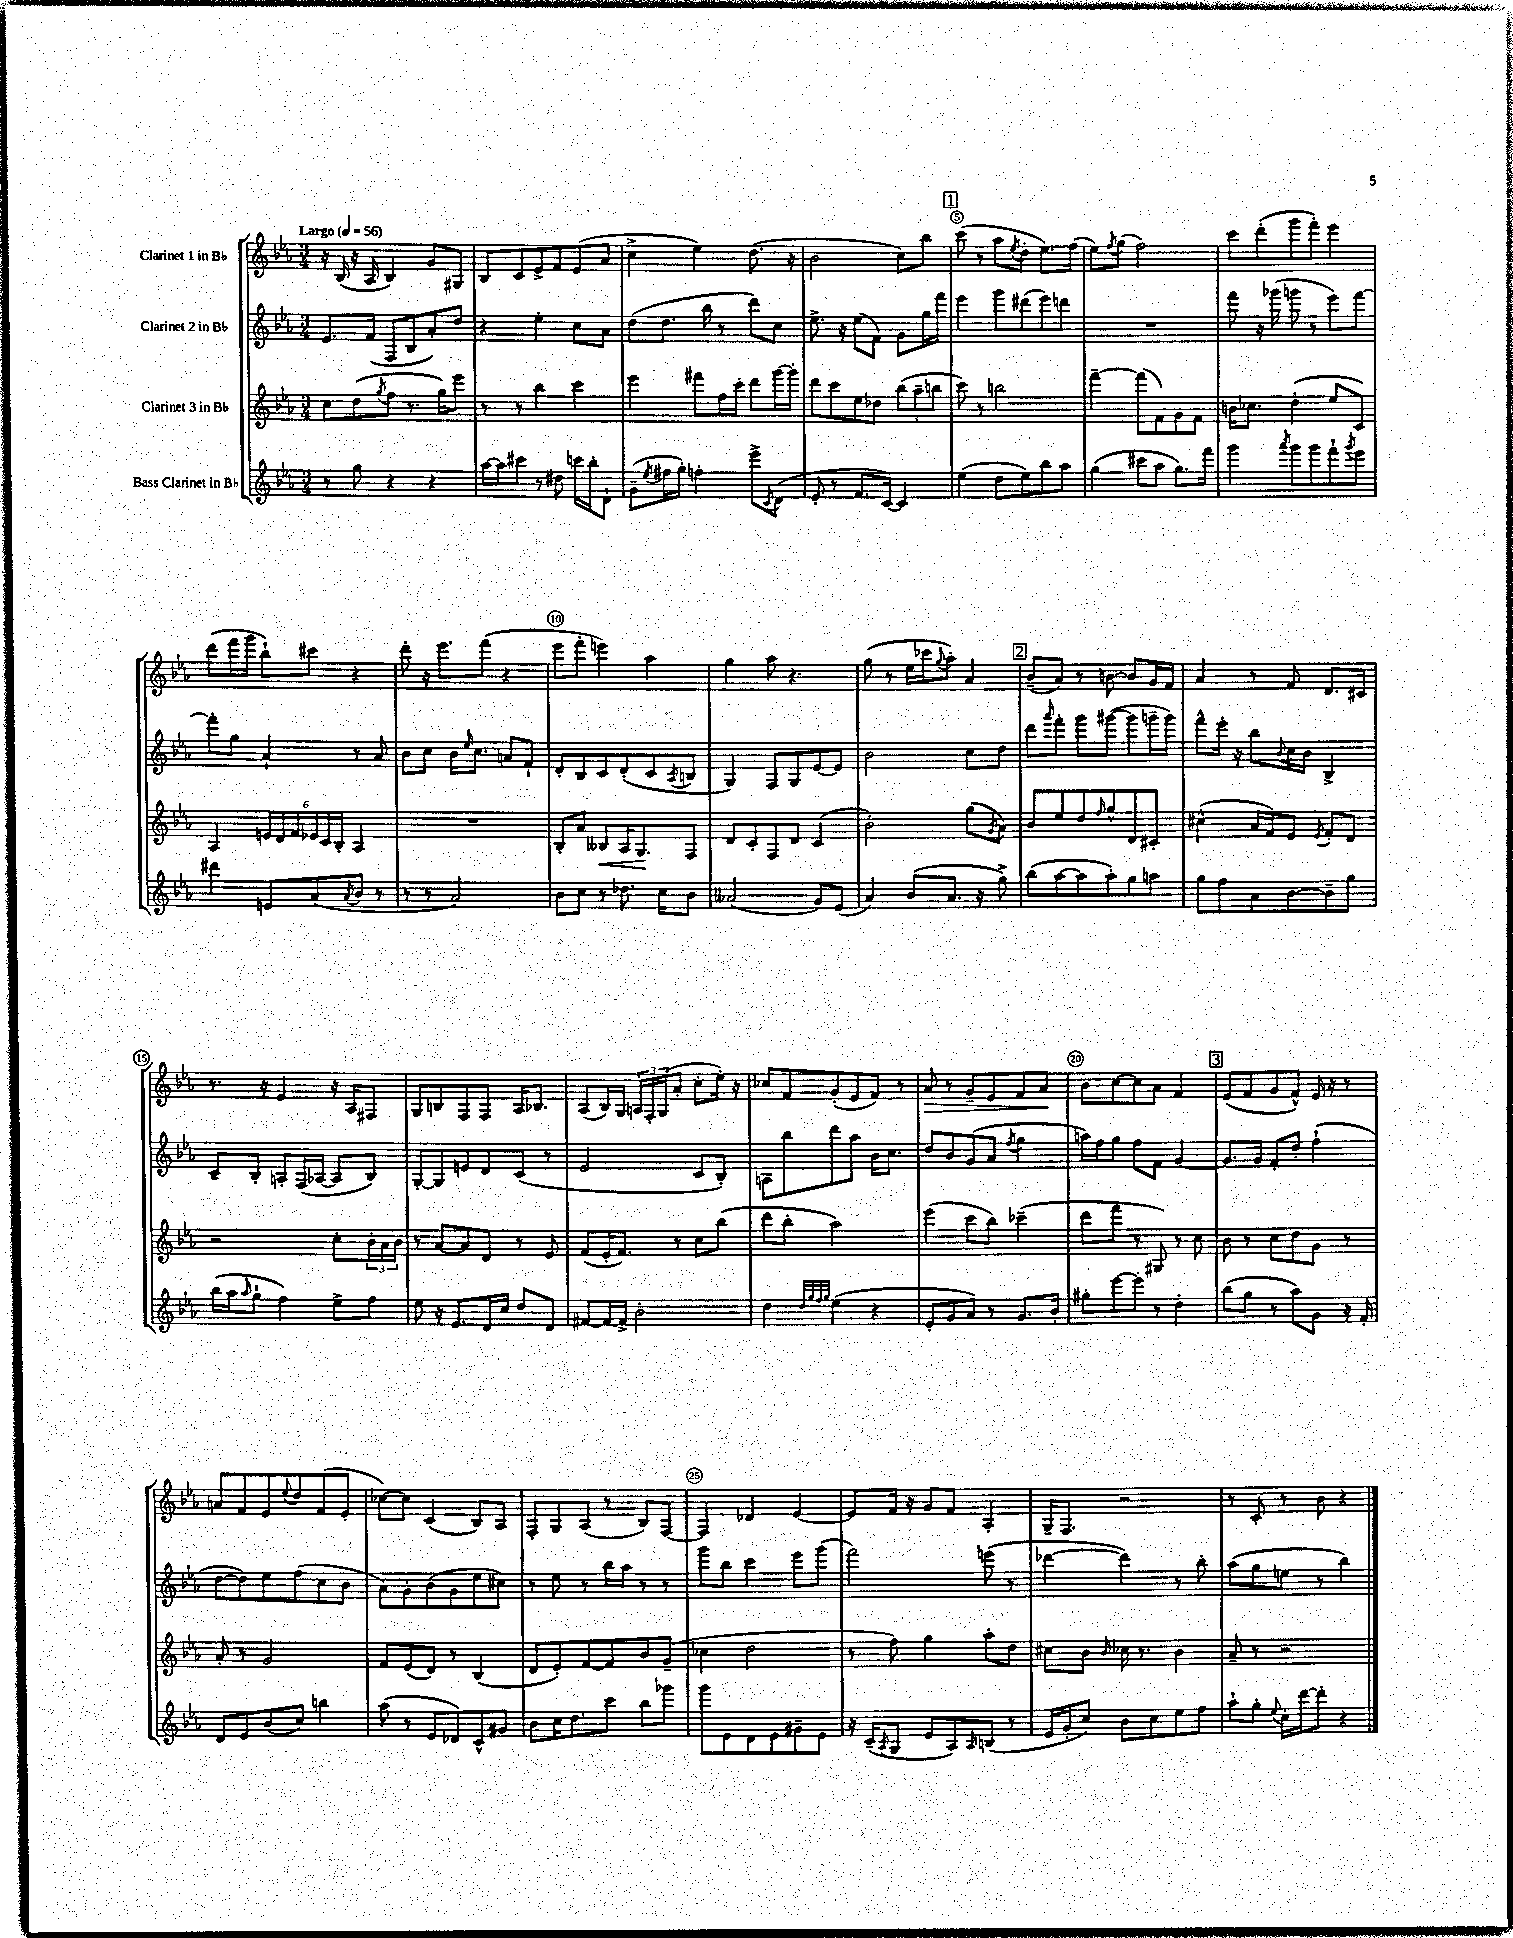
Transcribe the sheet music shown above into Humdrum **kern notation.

**kern	**kern	**dynam	**kern	**kern	**dynam
*part4	*part3	*part3	*part2	*part1	*part1
*staff4	*staff3	*staff3	*staff2	*staff1	*staff1
*I"Bass Clarinet in B♭	*I"Clarinet 3 in B♭	*	*I"Clarinet 2 in B♭	*I"Clarinet 1 in B♭	*
*clefG2	*clefG2	*	*clefG2	*clefG2	*
*k[b-e-a-]	*k[b-e-a-]	*	*k[b-e-a-]	*k[b-e-a-]	*
*M3/4	*M3/4	*	*M3/4	*M3/4	*
*MM56	*MM56	*	*MM56	*MM56	*
=1	=1	=1	=1	=1	=1
!	!	!	!	!LO:TX:a:B:t=Largo	!
8r	8cc\L	.	8.e-/L	16r	.
.	.	.	.	(16B-/	.
8gg\	(8dd\	.	.	16r	.
.	.	.	(16f/Jk	16A-/	.
.	8qgg/	.	.	.	.
4r	8ff\J	.	8F/L	4B-/)	.
.	8.r	.	8B-/	.	.
4r	.	.	8a-'/)	8g/L	.
.	16gg\KL)	.	.	.	.
.	8eee-\J	.	8dd/J	8G#X/J	.
=2	=2	=2	=2	=2	=2
[16aa-\LL	8r	.	4r	8B-/L	.
16aa-\J]	.	.	.	.	.
8ccc#X\J	8r	.	.	8c/	.
8r	4bb-\	.	4ee-'\	8e-^/	.
8dd#X\	.	.	.	8f/	.
16cccn\LL	4ccc\	.	8cc\L	(8e-/	.
16bb-'\J	.	.	.	.	.
8d`\J	.	.	8a-\J	8a-/J	.
=3	=3	=3	=3	=3	=3
(8g~\L	4eee-\	.	(8dd\L	4cc^\	.
8qee-/	.	.	.	.	.
16ff#X\L	.	.	8.dd\J	.	.
16gg'\JJ)	.	.	.	.	.
4ffn'\	8fff#X\L	.	.	4ee-\)	.
.	.	.	16bb-\	.	.
.	16ff\L	.	8r	.	.
.	16ccc'\JJ	.	.	.	.
8eee-^\L	8ddd\L	.	8ddd\L)	(8.dd\	.
8qc/	.	.	.	.	.
(8d\J	[16ggg\L	.	8cc\J	.	.
.	16ggg'\JJ]	.	.	16r	.
=4	=4	=4	=4	=4	=4
8e-'/	8ddd\L	.	8.ee-^\	2b-\	.
8r	8ccc\	.	.	.	.
.	.	.	16r	.	.
8.f/L	8ee-\	.	(8ee-\L	.	.
.	8dd-X\J	.	8f\J)	.	.
[16c/Jk)	.	.	.	.	.
4c/]	(12bb-\L	.	8g\L	8cc\L)	.
.	12aa-~\	.	.	.	.
.	.	.	16gg\L	8bb-\J	.
.	12bbn\J	.	.	.	.
.	.	.	16fff\JJ	.	.
!!LO:REH:place=s1:t=1
=5	=5	=5	=5	=5	=5
(4ee-\	8ccc\)	.	4eee-\	(8ccc\	.
.	8r	.	.	8r	.
8dd\L	2bbn\	.	8ggg\L	8aa-\L	.
.	.	.	.	8qee-/	.
8ee-\)	.	.	(8ddd#X\	8dd'\J	.
8bb-\	.	.	8eee-\)	8.ee-\L)	.
8aa-\J	.	.	8dddn\J	.	.
.	.	.	.	(16ff\Jk	.
=6	=6	=6	=6	=6	=6
(4gg\	[4fff~\	.	2.r	8ee-\L)	.
.	.	.	.	8qff/	.
.	.	.	.	(8gg\J	.
8ccc#X\L	(8fff\L]	.	.	2ff\)	.
8aa-\J	8f\)	.	.	.	.
8.gg\L)	8g\	.	.	.	.
.	8f\J	.	.	.	.
16fff\Jk	.	.	.	.	.
=7	=7	=7	=7	=7	=7
4ggg\	16bn\KL	.	8fff\	8ccc\L	.
.	8.cc-X\J	.	.	.	.
.	.	.	16r	(8ddd'\	.
.	.	.	(16ggg-X\	.	.
8qaaa-/	.	.	.	.	.
8ggg\L	(4dd'\	.	8gggn\	8ggg\	.
8ggg\	.	.	8r	8fff'\J)	.
8fff`\	8ee-/L	.	8eee-\L)	4eee-\	.
8qggg/	.	.	.	.	.
8eee-\J	8c/J)	.	[8fff\J	.	.
!!LO:LB:g=z
=8	=8	=8	=8	=8	=8
4ddd#X\	4A-/	.	8fff'\L]	(8ddd\L	.
.	.	.	8gg\J	16fff\L	.
.	.	.	.	16ggg\JJ	.
8en/L	24en/LL	.	4a-`/	8bb-`\L)	.
.	24d/	.	.	.	.
.	24f/	.	.	.	.
(8a-/	24e-X/	.	.	8ccc#X\J	.
.	24c/	.	.	.	.
.	24B-'/JJ	.	.	.	.
8qa-/	.	.	.	.	.
8b-/J	4A-/	.	8r	4r	.
8r	.	.	8a-/	.	.
=9	=9	=9	=9	=9	=9
8r	2.r	.	8b-\L	8ddd'\	.
8r	.	.	8cc\J	16r	.
.	.	.	.	8.eee-\L	.
2a-/)	.	.	16b-\KL	.	.
.	.	.	16qqee-/	.	.
.	.	.	8.cc\J	.	.
.	.	.	.	(8fff\J	.
.	.	.	8an/L	4r	.
.	.	.	8f`/J	.	.
=10	=10	=10	=10	=10	=10
8b-\L	8B-'/L	.	8d'/L	8eee-\L	.
8cc\J	8a-/J	.	8B-/	8fff'\J	.
!	!	!LO:HP:b	!	!	!
8r	8B--X/L	<	8c/	4eeen\)	.
8.dd-X\	16A-/K	.	(8d'/	.	.
.	8.G/	.	.	.	.
.	.	.	8c/	4aa-\	.
16cc\KL	.	.	.	.	.
.	.	.	8qA-/	.	.
8b-\J	8F/J	[	8Bn/J	.	.
=11	=11	=11	=11	=11	=11
(2a--X/	8d/L	.	4G/)	4gg\	.
.	8c'/	.	.	.	.
.	8F/	.	8F/L	8aa-\	.
.	8d/J	.	8G/	4.r	.
8g/L)	(4c/	.	[8e-/	.	.
(8e-/J	.	.	8e-/J]	.	.
=12	=12	=12	=12	=12	=12
4a-/)	2b-'\)	.	2b-\	(8gg\	.
.	.	.	.	8r	.
(8b-/L	.	.	.	16ee-\LL	.
.	.	.	.	16ccc-X\J	.
.	.	.	.	8qqgg/	.
8.a-/J	.	.	.	8aa-'\J)	.
.	(8gg\L	.	8cc\L	4a-/	.
16r	.	.	.	.	.
.	8qg/	.	.	.	.
8gg^\)	8a-\J)	.	8dd\J	.	.
!!LO:REH:place=s1:t=2
=13	=13	=13	=13	=13	=13
(8bb-\L	8b-/L	.	8ddd\L	(8b-~/L	.
.	.	.	16qqaaa-/	.	.
[8aa-\	8ee-/	.	8fff'\J	8a-/J)	.
8aa-\]	8dd/	.	8ggg\L	8r	.
.	16qqff/	.	.	.	.
8aa-'\)	8gg^^/	.	([8ggg#X\J	[8bn\	.
8gg\	8d/	.	8ggg#\L]	8b/L]	.
8aan\J	8c#X'/J	.	16gggn~\L	16g/L	.
.	.	.	16ggg\JJ)	16f/JJ	.
=14	=14	=14	=14	=14	=14
8gg\L	(4cc#X^^\	.	8fff^^\L	4a-/	.
8ff\	.	.	16eee-'\Jk	.	.
.	.	.	16r	.	.
8a-\	16a-/LL	.	8bb-\L	8r	.
.	16f/J)	.	.	.	.
.	.	.	8qqb-/	.	.
[8b-\	8e-/J	.	16cc\L	8f/	.
.	.	.	16b-\JJ	.	.
.	8qe-/	.	.	.	.
8b-~\]	8f'/L	.	4B-^/	8.d/L	.
8gg\J	8d/J	.	.	.	.
.	.	.	.	16c#X/Jk	.
!!LO:LB:g=z
=15	=15	=15	=15	=15	=15
(16bb-\LL	2r	.	8c~/L	8.r	.
16aa-\J	.	.	.	.	.
16qqaa-/	.	.	.	.	.
8gg`\J	.	.	8B-'/J	.	.
.	.	.	.	16r	.
4ff\)	.	.	8An'/L	4e-/	.
.	.	.	(16F/L	.	.
.	.	.	[16A-X/JJ	.	.
8ee-^\L	8cc'\L	.	8A-/L]	16r	.
.	.	.	.	16A-/KL	.
8ff\J	24b-'\L	.	8B-/J)	8F#X/J	.
.	24a-\	.	.	.	.
.	24b-\JJ	.	.	.	.
=16	=16	=16	=16	=16	=16
8ee-\	8r	.	[8G'/L	8G/L	.
16r	[8a-/L	.	8G/]	8Bn/	.
8.e-/L	.	.	.	.	.
.	8a-/]	.	8en/	8F/	.
16d/L	8d/J	.	8d/	8F/J	.
16cc/JJ	.	.	.	.	.
8dd/L	8r	.	(8c/J	16A-/KL	.
.	.	.	.	8.B-X/J	.
8d/J	8e-/	.	8r	.	.
=17	=17	=17	=17	=17	=17
[8f#X/L	(8f/L	.	2e-/	(8A-/L	.
16f#/L_	16e-'/K	.	.	16B-/L)	.
16f#^/JJ]	8.f/J)	.	.	16G/JJ	.
2b-'\	.	.	.	24An/LL	.
.	.	.	.	24F'/	.
.	.	.	.	(24G/J	.
.	8r	.	.	8a-'/J	.
.	8cc\L	.	8c/L	8cc'\L	.
.	(8bb-\J	.	8B-'/J)	16ee-'\Jk)	.
.	.	.	.	16r	.
=18	=18	=18	=18	=18	=18
4dd\	8ddd\L	.	8An\L	8cc-X/L	.
.	8bb-'\J	.	8bb-\	8f/	.
32qqdd/LLL	.	.	.	.	.
32qqgg/	.	.	.	.	.
32qqff/	.	.	.	.	.
32qqgg/JJJ	.	.	.	.	.
(4ee-\	2aa-\)	.	8ddd\	(8g'/	.
.	.	.	8aa-\J	8e-/	.
4r	.	.	16b-\KL	8f/J)	.
.	.	.	8.cc\J	.	.
.	.	.	.	8r	.
=19	=19	=19	=19	=19	=19
!	!	!	!	!	!LO:HP:b
8e-'/L	(4eee-\	.	8dd/L	8a-/	>
8g/	.	.	8b-/	8r	.
8a-/J)	8ccc\L	.	(8g/	8g~/L	.
8r	8bb-\J)	.	8a-/J	8e-/	.
.	.	.	8qff/	.	.
8.g/L	(4ccc-X~\	.	4gg\	8f/	.
.	.	.	.	8a-/J	.
16b-'/Jk	.	.	.	.	.
.	.	.	.	.	]
=20	=20	=20	=20	=20	=20
8gg#X'\L	8ddd\L	.	16aan\LL)	8b-\L	.
.	.	.	16ff\J	.	.
[8eee-\	8fff\J	.	8gg\J	[8cc\	.
8eee-'\J]	8r	.	8ff\L	8cc\]	.
8r	8G#X/)	.	8f\J	8a-\J	.
4dd'\	8r	.	[4g/	4f/	.
.	8cc\	.	.	.	.
!!LO:REH:place=s1:t=3
=21	=21	=21	=21	=21	=21
(8bb-\L	8b-\	.	8.g/L]	(8e-/L	.
8gg\J	8r	.	.	8f/	.
.	.	.	16g/Jk	.	.
8r	8cc\L	.	8f'/L	8g/	.
8aa-\L)	8dd\	.	8dd'/J	8f^^/J)	.
8g\J	8g\J	.	(4ff`\	16e-/	.
.	.	.	.	16r	.
16r	8r	.	.	8r	.
16f'/	.	.	.	.	.
!!LO:LB:g=z
=22	=22	=22	=22	=22	=22
8d/L	8a-'/	.	[8dd\L	8an/L	.
8e-/	8r	.	8dd\])	8f/	.
(8b-/	2g/	.	8ee-\	8e-/	.
.	.	.	.	8qqee-/	.
8cc/J)	.	.	(8ff\	8dd/	.
4bbn\	.	.	8cc\	(8f/	.
.	.	.	8b-\J	8e-'/J	.
=23	=23	=23	=23	=23	=23
(8aa-\	8f/L	.	8a-\L)	[8cc-X\L)	.
8r	(8e-/	.	8g'\	8cc-\J]	.
8e-/L	8d/J)	.	(8b-\	(4c/	.
8d-X/)	8r	.	8g\	.	.
8c^^/	(4B-/	.	8ee-\	8B-/L)	.
8g#X/J	.	.	8cc#X\J)	8A-/J	.
=24	=24	=24	=24	=24	=24
8b-\L	8d/L	.	8r	8F'/L	.
16cc\K	8e-'/)	.	8ee-\	8G/	.
8.dd\	.	.	.	.	.
.	[8f/	.	8r	(8A-/J	.
8ccc\J	8f/]	.	16bb-\LL	8r	.
.	.	.	16aa-\JJ	.	.
8bb-\L	8b-/	.	8r	8B-/L)	.
8ggg-X\J	(8g~/J	.	8r	[8F/J	.
=25	=25	=25	=25	=25	=25
8ggg\L	4cc-X\	.	8ggg\L	4F/]	.
8e-\	.	.	8bb-\J	.	.
8d\	2dd\	.	4ccc\	4d-X/	.
8e-\	.	.	.	.	.
8g#X~\	.	.	8eee-\L	[4e-/	.
8e-\J	.	.	(8ggg\J	.	.
=26	=26	=26	=26	=26	=26
16r	8r	.	2fff\)	8e-/L]	.
(16c~/KL	.	.	.	.	.
8qA-/	.	.	.	.	.
8G/J	8ff\)	.	.	16f/Jk	.
.	.	.	.	16r	.
8e-/L	4gg\	.	.	8g/L	.
8A-/)	.	.	.	8f/J	.
16qqA-/	.	.	.	.	.
(8Bn/J	8aa-'\L	.	(8eeen\	4A-'/	.
8r	8dd\J	.	8r	.	.
=27	=27	=27	=27	=27	=27
16e-/LL	8cc#X\L	.	[4ddd-X\	16G~/KL	.
16g'/J	.	.	.	8.F/J	.
8cc/J)	8b-\J	.	.	.	.
.	16qqb-/	.	.	.	.
8b-\L	16cc-X\	.	4ddd-\])	2r	.
.	8.r	.	.	.	.
8cc\	.	.	.	.	.
8ee-\	4b-\	.	8r	.	.
8ff\J	.	.	8bb-'\	.	.
=28	=28	=28	=28	=28	=28
8aa-`\L	8a-~/	.	(8aa-\L	8r	.
8gg'\J	8r	.	8gg\	8c'/	.
8qqee-/	.	.	.	.	.
16cc'\LL	2r	.	8een\J	8r	.
[16ddd\J	.	.	.	.	.
8ddd'\J]	.	.	8r	8b-\	.
4r	.	.	4bb-\)	4r	.
==	==	==	==	==	==
*-	*-	*-	*-	*-	*-
